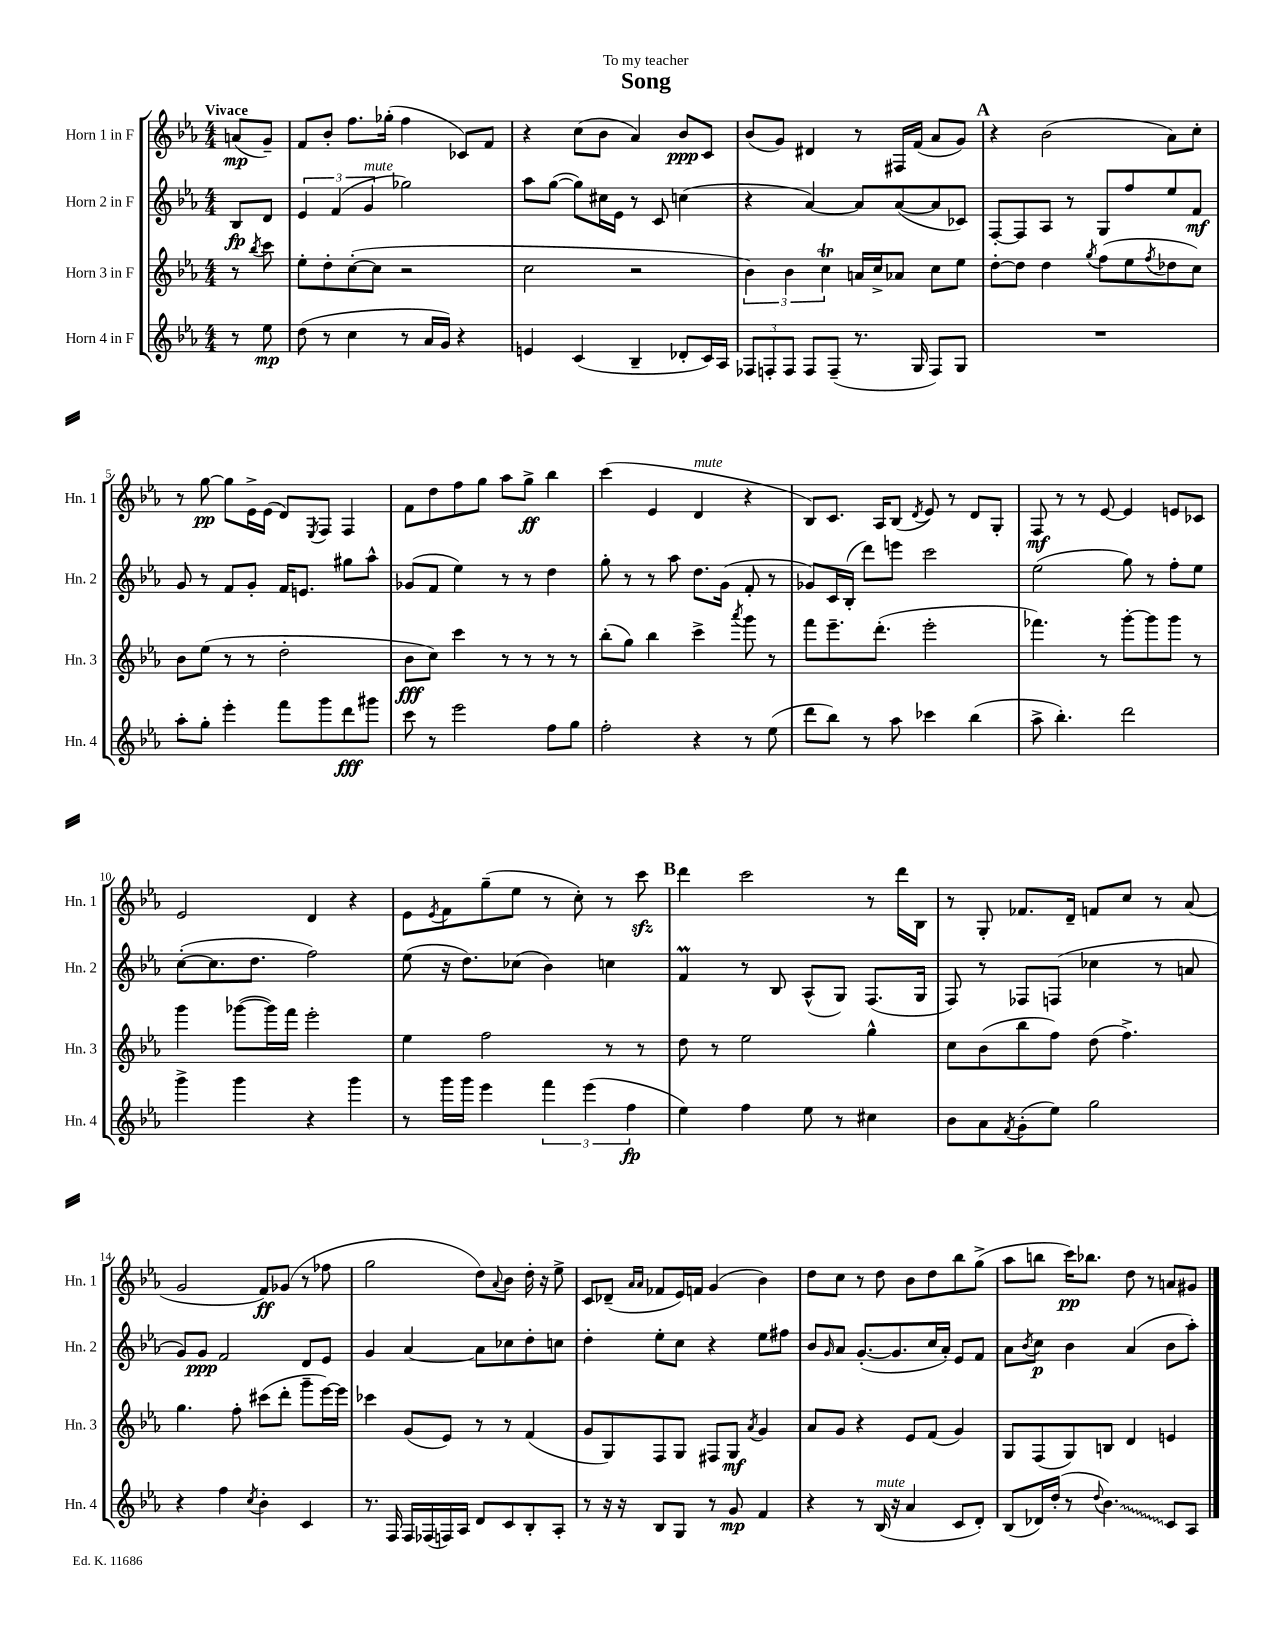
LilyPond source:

\header { title = "Song" dedication = "To my teacher" }
<<
\new StaffGroup <<
\new Staff = "s0" \with { instrumentName = "Horn 1 in F" shortInstrumentName = "Hn. 1" } {
    \clef treble \key ees \major \numericTimeSignature \time 4/4 \partial 4 \tempo "Vivace"
    a'8\mp( g'8--) |
    f'8 bes'8-. f''8. ges''16-.( f''4 ces'8) f'8 |
    r4 c''8( bes'8 aes'4) bes'8\ppp c'8 |
    bes'8( g'8) dis'4 r8 fis16 f'16( aes'8 g'8) |
    \mark \markup { \bold "A" } r4 bes'2( aes'8) c''8-. |
    r8 g''8~\pp g''8 ees'16-> ees'16( d'8) \acciaccatura { ees8 } f8 f4 |
    f'8 d''8 f''8 g''8 aes''8 g''8->\ff bes''4 |
    c'''4( ees'4 d'4^\markup { \italic "mute" } r4 |
    bes8) c'8. aes16 bes8( \acciaccatura { d'8 } ees'8) r8 d'8 g8-. |
    f8\mf r8 r8 ees'8~ ees'4 e'8 ces'8 |
    ees'2 d'4 r4 |
    ees'8 \acciaccatura { ees'8 } f'8 g''8--( ees''8 r8 c''8-.) r8 c'''8\sfz |
    \mark \markup { \bold "B" } d'''4 c'''2 r8 d'''16 bes16 |
    r8 g8-. fes'8. d'16-- f'8 c''8 r8 aes'8( |
    g'2 f'8\ff) ges'8( r8 fes''8 |
    g''2 d''8) \appoggiatura { aes'8 } bes'8 d''16-. r16 ees''8-> |
    c'8 des'8--( \grace { aes'16 aes'16 } fes'8 ees'16) f'16 g'4( bes'4) |
    d''8 c''8 r8 d''8 bes'8 d''8 bes''8 g''8->( |
    aes''8 b''8 c'''16\pp) bes''8. d''8 r8 a'8 gis'8 \bar "|." |
}
\new Staff = "s1" \with { instrumentName = "Horn 2 in F" shortInstrumentName = "Hn. 2" } {
    \clef treble \key ees \major \numericTimeSignature \time 4/4 \partial 4
    bes8\fp d'8 |
    \tuplet 3/2 { ees'4 f'4( g'4^\markup { \italic "mute" } } ges''2) |
    aes''8 g''8~( g''8) cis''16 ees'16 r8 c'8 c''4( |
    r4 aes'4~) aes'8 aes'8~( aes'8 ces'8) |
    \mark \markup { \bold "A" } f8~-. f8 aes8 r8 g8 f''8 ees''8 f'8\mf |
    g'8 r8 f'8 g'8-. f'16 e'8. gis''8 aes''8-^ |
    ges'8( f'8 ees''4) r8 r8 d''4 |
    g''8-. r8 r8 aes''8 d''8. g'16( f'8-. r8 |
    ges'8) c'16 bes16-.( d'''8) e'''8 c'''2 |
    ees''2( g''8) r8 f''8-. ees''8 |
    c''8~-.( c''8. d''8. f''2) |
    ees''8( r16 d''8.) ces''8( bes'4) c''4 |
    \mark \markup { \bold "B" } f'4\prall r8 bes8 aes8-^( g8) f8.( g16 |
    f8) r8 fes8 f8( ces''4 r8 a'8 |
    g'8) g'8\ppp f'2 d'8 ees'8 |
    g'4 aes'4~ aes'8 ces''8 d''8-. c''8 |
    d''4-. ees''8-. c''8 r4 ees''8 fis''8 |
    bes'8 \grace { g'16 } aes'8 g'8.~-.( g'8. c''16 aes'16-.) ees'8 f'8 |
    aes'8 \acciaccatura { bes'8 } c''8\p bes'4 aes'4( bes'8 aes''8-.) \bar "|." |
}
\new Staff = "s2" \with { instrumentName = "Horn 3 in F" shortInstrumentName = "Hn. 3" } {
    \clef treble \key ees \major \numericTimeSignature \time 4/4 \partial 4
    r8 \acciaccatura { bes''8 } c'''8 |
    ees''8-. d''8-. c''8~-.( c''8 r2 |
    c''2 r2 |
    \tuplet 3/2 { bes'4) bes'4 c''4\trill } a'16 c''16-> aes'8 c''8 ees''8 |
    \mark \markup { \bold "A" } d''8~-. d''8 d''4 \acciaccatura { g''8 } f''8( ees''8 \acciaccatura { f''8 } des''8 c''8) |
    bes'8 ees''8( r8 r8 d''2-. |
    bes'8\fff c''8) c'''4 r8 r8 r8 r8 |
    bes''8-.( g''8) bes''4 c'''4-> \acciaccatura { aes'''8 } g'''8 r8 |
    f'''8 ees'''8.-- d'''8.-.( ees'''2-. |
    fes'''4.) r8 g'''8~-. g'''8 g'''8 r8 |
    g'''4 ges'''8~( ges'''16) f'''16 ees'''2-. |
    ees''4 f''2 r8 r8 |
    \mark \markup { \bold "B" } d''8 r8 ees''2 g''4-^ |
    c''8 bes'8( bes''8 f''8) d''8( f''4.->) |
    g''4. f''8-. cis'''8( d'''8-. g'''8-- ees'''16~) ees'''16 |
    ces'''4 g'8( ees'8) r8 r8 f'4( |
    g'8 g8) f8 g8 fis8 g8\mf \acciaccatura { aes'8 } g'4 |
    aes'8 g'8 r4 ees'8 f'8( g'4) |
    g8 f8( g8) b8 d'4 e'4 \bar "|." |
}
\new Staff = "s3" \with { instrumentName = "Horn 4 in F" shortInstrumentName = "Hn. 4" } {
    \clef treble \key ees \major \numericTimeSignature \time 4/4 \partial 4
    r8 ees''8\mp |
    d''8( r8 c''4 r8 aes'16 g'16) r4 |
    e'4 c'4( bes4-- des'8-. c'16) aes16 |
    \tuplet 3/2 { fes8 f8-. f8 } f8 f8--( r8. g16 f8) g8 |
    \mark \markup { \bold "A" } R1 |
    aes''8-. g''8-. ees'''4-. f'''8 g'''8 d'''8\fff gis'''8 |
    c'''8 r8 ees'''2 f''8 g''8 |
    f''2-. r4 r8 ees''8( |
    d'''8 bes''8) r8 aes''8 ces'''4 bes''4( |
    aes''8-> bes''4.-.) d'''2 |
    g'''4-> g'''4 r4 g'''4 |
    r8 g'''16 g'''16 ees'''4 \tuplet 3/2 { f'''4 ees'''4( f''4\fp } |
    \mark \markup { \bold "B" } ees''4) f''4 ees''8 r8 cis''4 |
    bes'8 aes'8 \acciaccatura { f'8 } g'8-.( ees''8) g''2 |
    r4 f''4 \acciaccatura { c''8 } bes'4-. c'4 |
    r8. f16 f16 fes16( f16) aes16 d'8 c'8 bes8-. aes8-. |
    r8 r16 r16 bes8 g8 r8 g'8\mp f'4 |
    r4 r8 bes16^\markup { \italic "mute" }( r16 aes'4 c'8 d'8-.) |
    bes8( des'16) d''16-.( r8 \appoggiatura { d''8 } \once \override Glissando.style = #'zigzag bes'4.\glissando) c'8 aes8 \bar "|." |
}
>>
>>
